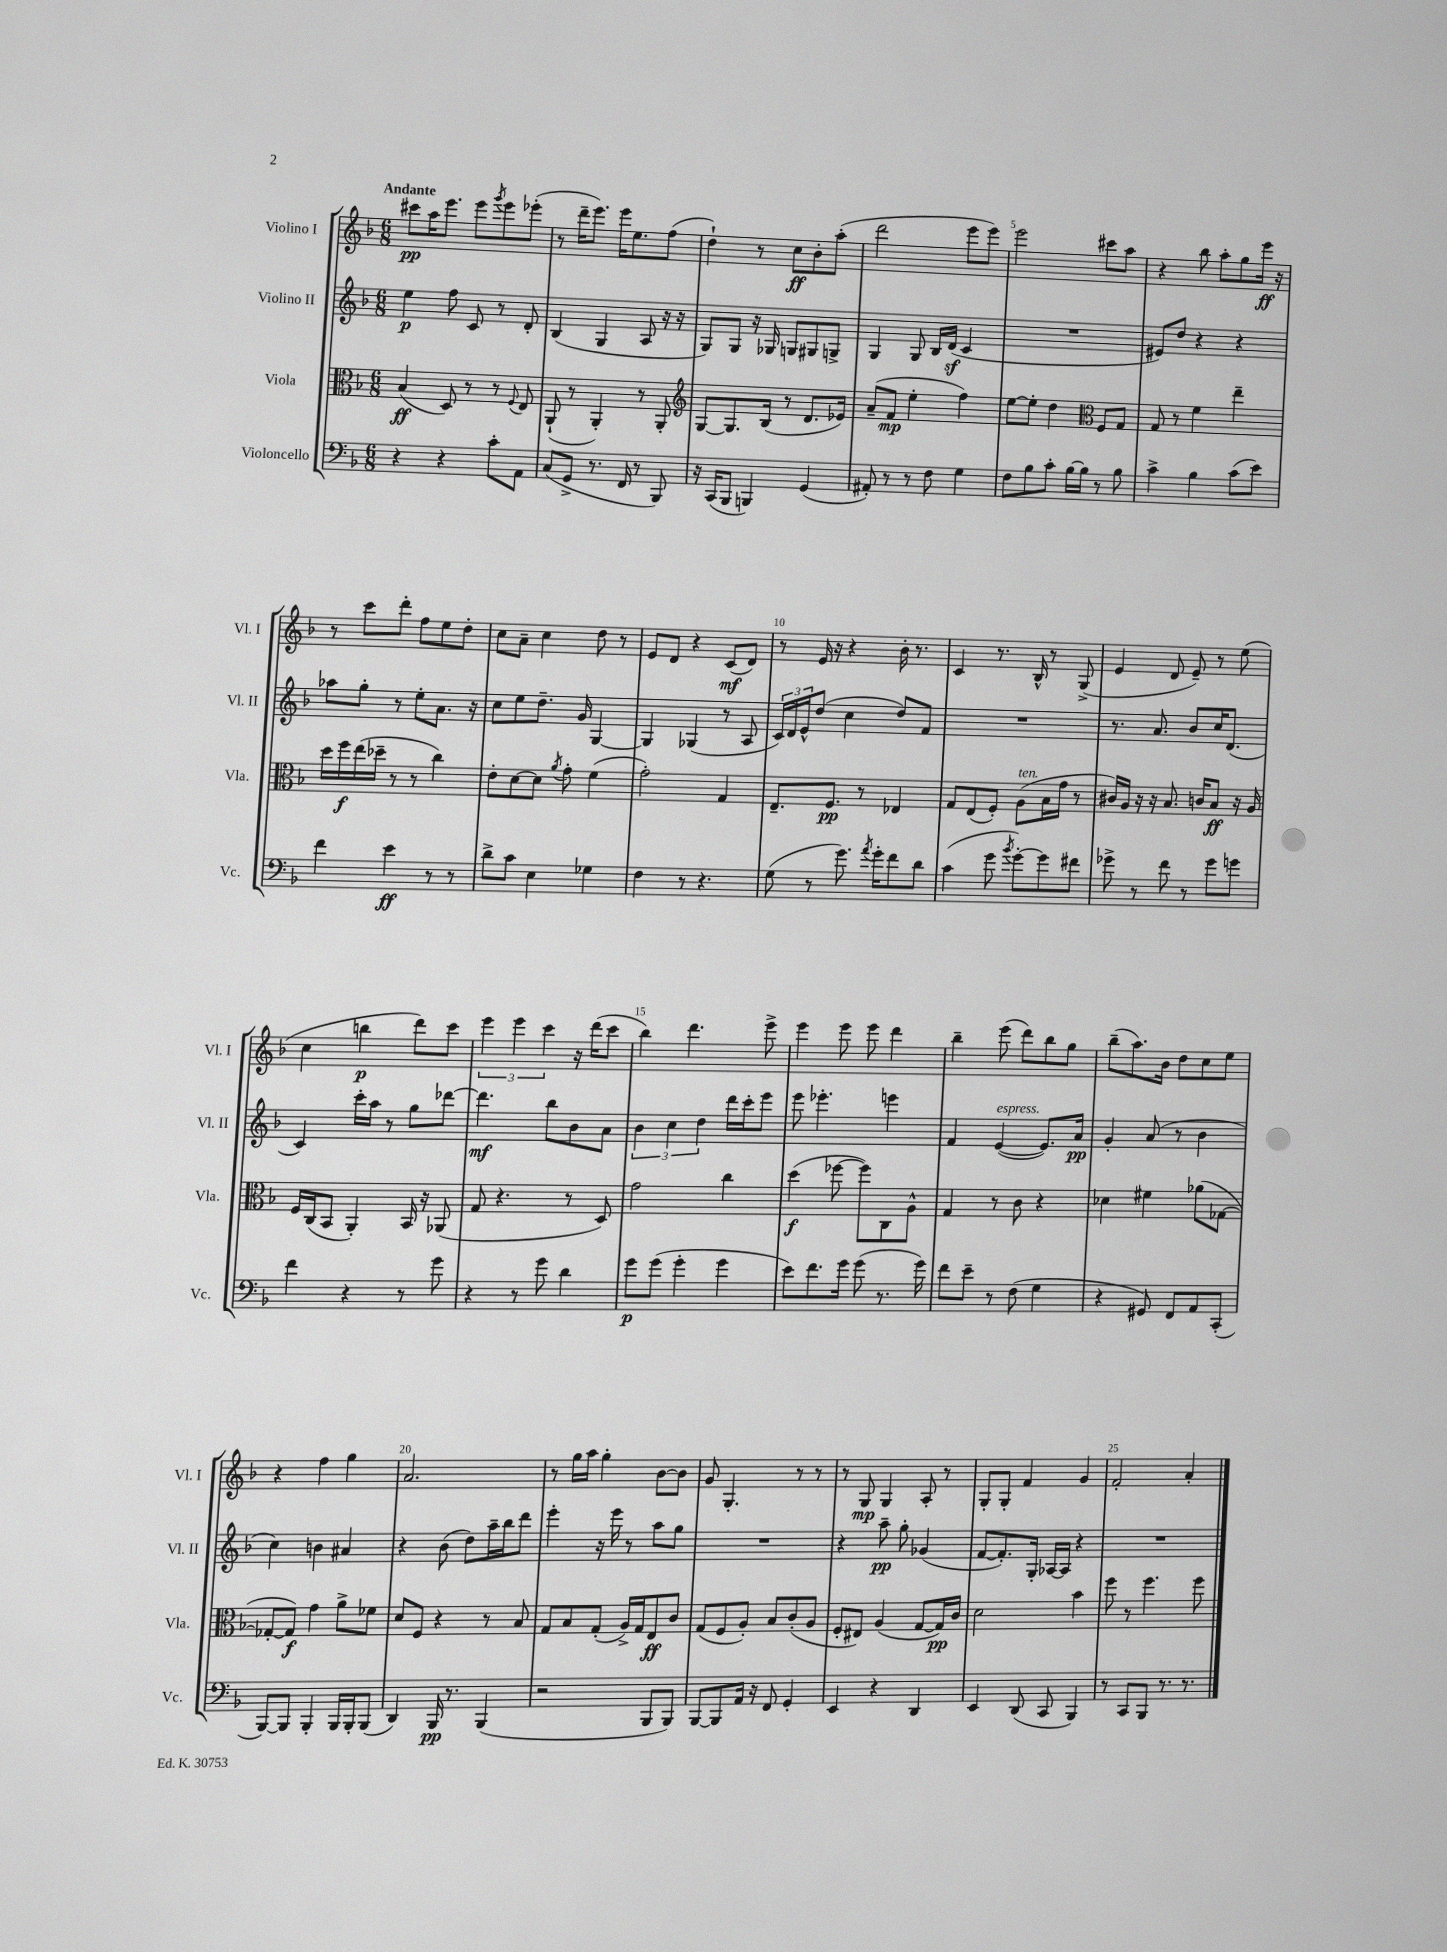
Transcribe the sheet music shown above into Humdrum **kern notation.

**kern	**kern	**kern	**kern
*staff4	*staff3	*staff2	*staff1
*clefF4	*clefC3	*clefG2	*clefG2
*k[b-]	*k[b-]	*k[b-]	*k[b-]
*M6/8	*M6/8	*M6/8	*M6/8
4r	(4B-	4ee	8ccc#
.	.	.	16aa
.	.	.	8.eee
4r	8D)	8ff	.
.	8r	8c	8eee
.	.	.	8qggg
8c'	8r	8r	8eee
.	8qqF	.	.
8AA	8E	8d'	(8eee-'
=	=	=	=
(8C	(8AA`	(4B-	8r
8GG^	8r	.	16ddd~
.	.	.	8.eee)
8.r	4AA')	4G	.
.	.	.	16eee
16FF	.	.	8.ee
8r	8r	8A	.
8BBB-)	8AA'	16r	(8ff
.	.	16r	.
=	=	=	=
*	*clefG2	*	*
16r	[8G	8G)	4dd`)
(16CC	.	.	.
8BBB-	8.G]	8G	.
4BBB)	.	16r	8r
.	(16B-	16G-	.
.	8r	8G	8cc
(4GG	8.d	8G#	8b-'
.	.	8G^	(8aa'
.	16e-)	.	.
=	=	=	=
8AA#')	(8a~	4G	2ddd
8r	8f	.	.
8r	4ee'	8G	.
8F	.	16B-	.
.	.	(16d	.
4G	4ff)	4c	8eee
.	.	.	8eee)
=	=	=	=
8F	[8ee	2.r	2eee
8B-	8ee']	.	.
8c'	4dd	.	.
[16B-	.	.	.
16B-]	.	.	.
*	*clefC3	*	*
8r	8F	.	8ccc#
8B-	8G	.	8aa
=	=	=	=
4c^	8G	8e#)	4r
.	8r	8dd	.
4B-	4f	4r	8bb-
.	.	.	8aa'
(8c	4ee~	4r	8gg
8e)	.	.	16eee
.	.	.	16r
=	=	=	=
4f	16dd	8aa-	8r
.	16ff	.	.
.	(16ee	8gg'	8ccc
.	16dd-~	.	.
4e	8r	8r	8ddd'
.	8r	8ee'	8ff
8r	4cc)	8.a	8ee
8r	.	.	8dd'
.	.	16r	.
=	=	=	=
8d^	8e'	8cc	8cc
8c	[8d	8ee	8a~
4E	8d]	8.dd~	4cc
.	8qa	.	.
.	8g'	.	.
.	.	16g	.
4G-	(4f	[4G	8dd
.	.	.	8r
=	=	=	=
4F	2g')	4G]	8e
.	.	.	8d
8r	.	(4G-	4r
4.r	.	.	.
.	4G	8r	(8c
.	.	8A	8d)
=	=	=	=
(8G	8.E~	24c)	8r
.	.	24d	.
.	.	24e^^	.
8r	.	(8dd	16e
.	8.F	.	16r
8.g)	.	4cc	4r
.	8r	.	.
8qa	.	.	.
16g'	.	.	.
8f	4E-	8dd)	16b-'
.	.	.	8.r
8d	.	8f	.
=	=	=	=
(4c	8G	2.r	4c
.	(8E	.	.
8g	8F')	.	8.r
8qb-	.	.	.
[8g')	(8A	.	.
.	.	.	16B-^^
8g]	16B-	.	8r
.	16g	.	.
8f#	8r	.	(8G^
=	=	=	=
8g-^	16c#)	8.r	4e
.	16A	.	.
8r	16r	.	.
.	16r	8.a	.
8f	8.B-	.	8d
8r	.	8b-	8e~)
.	16c	.	.
8g-	8B-	16cc	8r
.	.	(8.d	.
8g	16r	.	(8ee
.	16A	.	.
=	=	=	=
4f	16F	4c)	4cc
.	(16C	.	.
.	8BB-	.	.
4r	4AA')	16ccc'	4bb
.	.	16aa	.
.	.	8r	.
8r	16BB-	8gg	8ddd)
.	16r	.	.
8g	(8AA-	[8ddd-	8ccc
=	=	=	=
4r	8G	4.ddd-]	6eee
.	4.r	.	.
.	.	.	6eee
8r	.	.	.
.	.	.	6ccc
8g	.	8bb-	.
4d	8r	8b-	16r
.	.	.	(16ddd
.	8D)	8a	8ccc
=	=	=	=
8g	2g	6b-	4bb-)
(8g	.	.	.
.	.	6cc	.
4g'	.	.	4.ddd
.	.	6dd	.
4g	4cc	16ddd	.
.	.	16ccc'	.
.	.	8eee	8eee^
=	=	=	=
8e)	(4dd	8eee	4eee
8.f	.	4.eee-'	.
.	[8ff-	.	8eee
16g	.	.	.
(8g	8ff-])	.	8eee
8.r	8C	4eee	4ddd
.	8A^^	.	.
16g)	.	.	.
=	=	=	=
8f	4G	4f	4bb-~
8e~	.	.	.
8r	8r	([4e	(8eee
(8F	8c	.	8ddd)
4G	4r	8.e])	8bb-
.	.	.	8gg
.	.	16a	.
=	=	=	=
4r	4d-	4g'	(8bb-~
.	.	.	8.aa)
8GG#)	4f#	(8a	.
.	.	.	16b-
8FF	.	8r	8dd
8AA	(8a-	4b-	8cc
(8CC'	[8G-	.	8ee
=	=	=	=
[8BBB-)	8G-'_	4cc)	4r
8BBB-]	8G-])	.	.
4BBB-'	4g	4b	4ff
16BBB-	8a^	4a#	4gg
16BBB-'	.	.	.
(8BBB-	8f-	.	.
=	=	=	=
4DD)	8d	4r	2.a
.	8F	.	.
16BBB-	4r	(8b-	.
8.r	.	.	.
.	.	8dd)	.
(4BBB-	8r	16aa~	.
.	.	16bb-	.
.	8B-	8ddd	.
=	=	=	=
2r	8G	4eee'	8r
.	8B-	.	16gg
.	.	.	16aa
.	(8G'	16r	4gg'
.	.	16eee	.
.	16A^)	8r	.
.	16G	.	.
8BBB-	8E	8aa	[8b-
8BBB-)	8c	8gg	8b-]
=	=	=	=
[8BBB-	(8G	2.r	8g
8BBB-]	8F	.	4.G'
16AA	8A')	.	.
16r	.	.	.
8FF	8B-	.	.
4GG'	(8c'	.	8r
.	8A	.	8r
=	=	=	=
4EE	8F'	4r	8r
.	8E#)	.	8G
4r	(4A	8aa~	4G
.	.	8gg'	.
4DD	[8G	(4g-	8A'
.	16G])	.	8r
.	16c	.	.
=	=	=	=
4EE	2d	[8f	8G'
.	.	8.f'])	8G'
(8DD	.	.	4f
.	.	16G'	.
8CC	.	[16A-	.
.	.	16A-]	.
4BBB-)	4b-	4r	4g
=	=	=	=
8r	8ff	2.r	2f'
8CC	8r	.	.
8BBB-	4.ff	.	.
8.r	.	.	.
.	.	.	4a'
8.r	.	.	.
.	8ff	.	.
==	==	==	==
*-	*-	*-	*-
